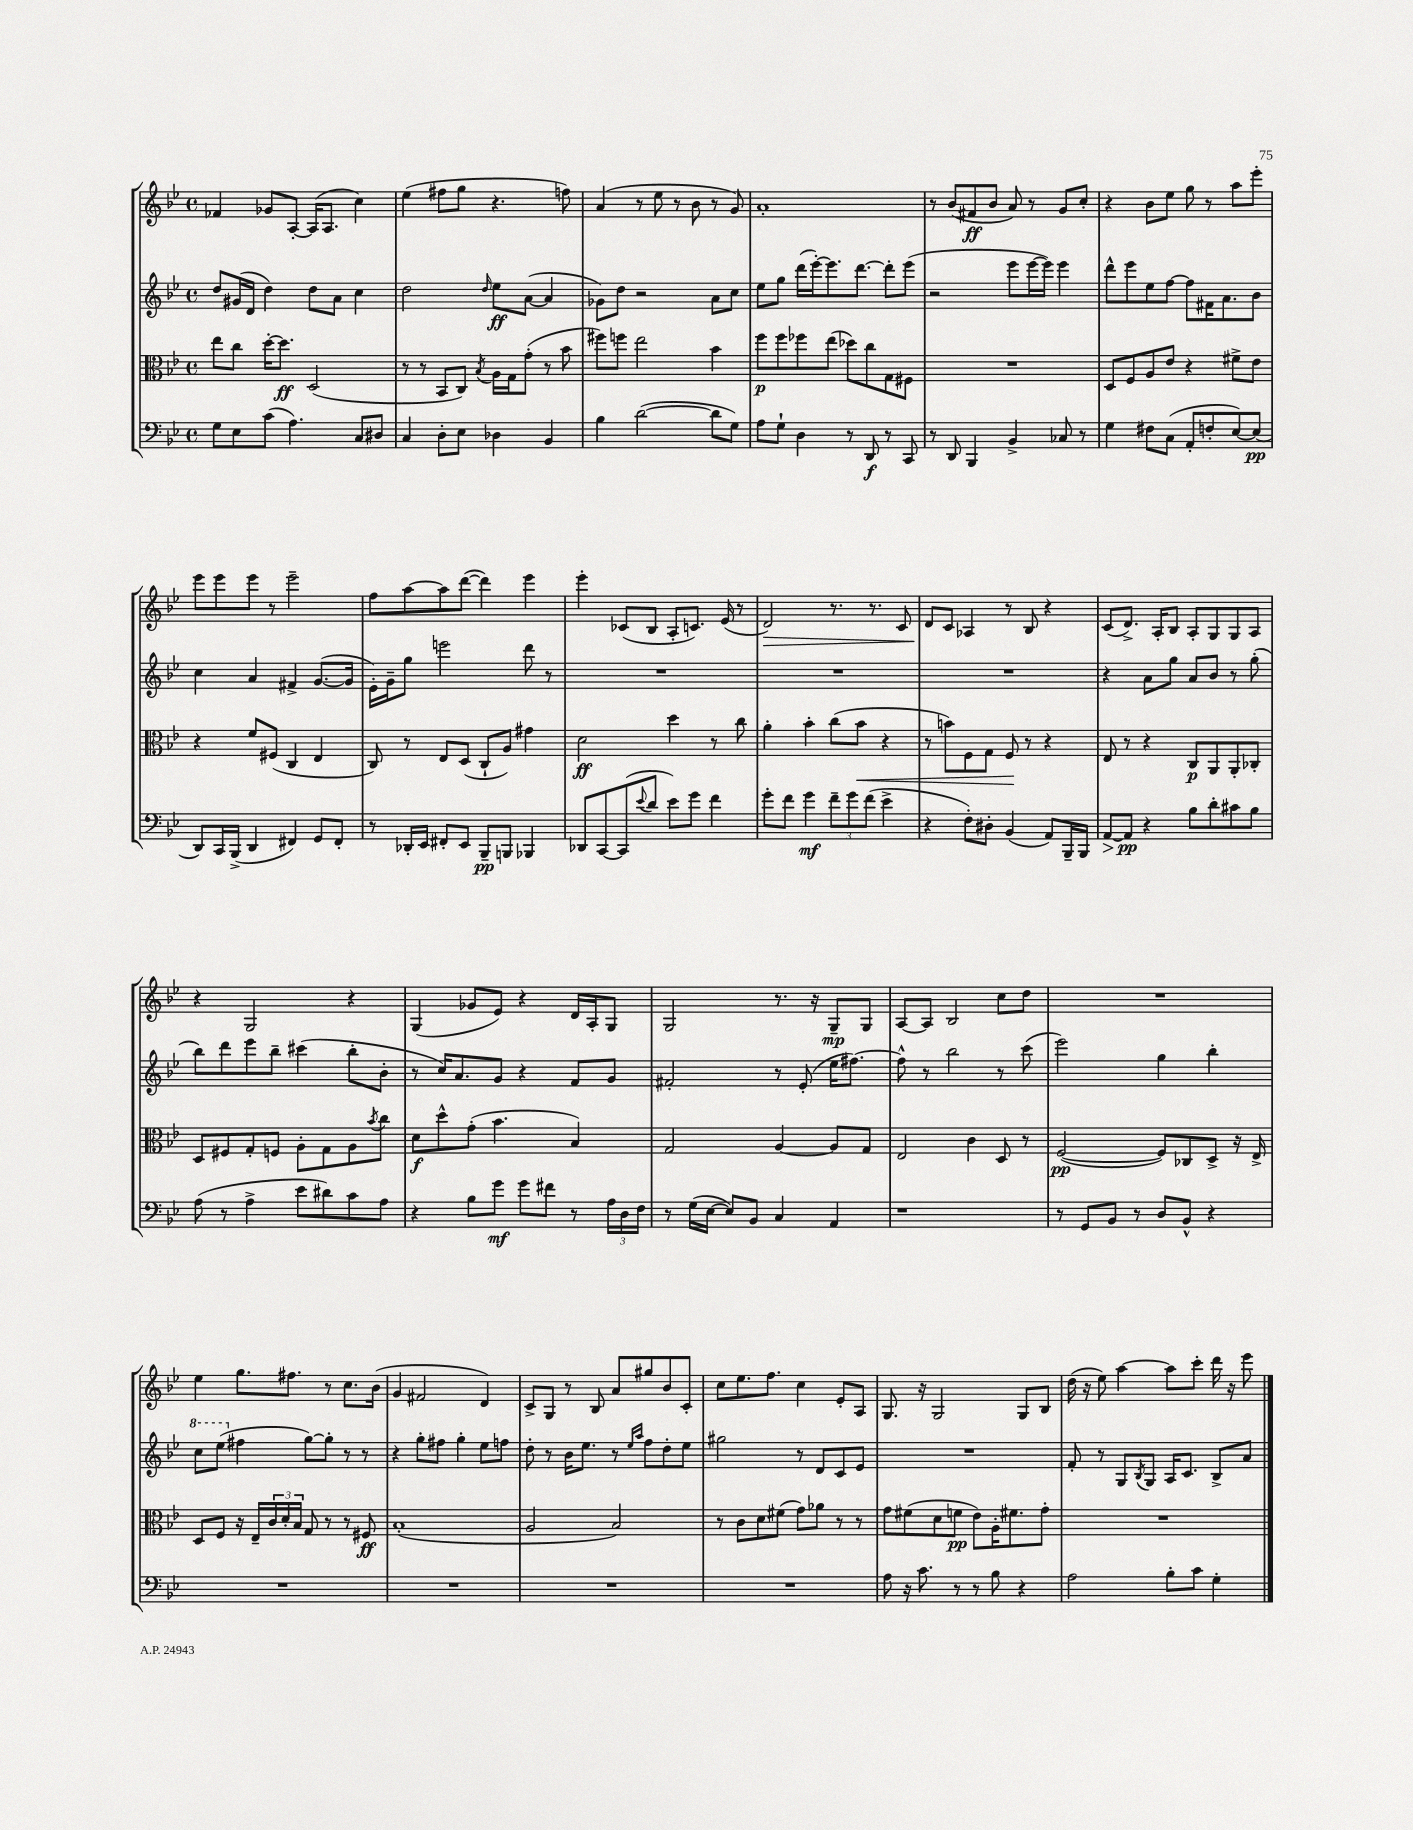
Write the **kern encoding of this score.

**kern	**kern	**kern	**kern
*staff4	*staff3	*staff2	*staff1
*clefF4	*clefC3	*clefG2	*clefG2
*k[b-e-]	*k[b-e-]	*k[b-e-]	*k[b-e-]
*M4/4	*M4/4	*M4/4	*M4/4
*met(c)	*met(c)	*met(c)	*met(c)
8G	8ee-	8dd	4f-
8E-	8cc	(16g#	.
.	.	16d	.
(8c	[16dd'	4dd)	8g-
.	8.dd]	.	.
4.A)	.	.	[8A'
.	(2D	8dd	(16A]
.	.	.	8.A
.	.	8a	.
8C	.	4cc	4cc)
8D#	.	.	.
=	=	=	=
4C	8r	2dd	(4ee-
.	8r	.	.
8D'	8BB-	.	8ff#
8E-	8C)	.	8gg
.	8qB-	16qqdd	.
4D-	16A	8ee-	4.r
.	16G	.	.
.	(8g'	([8a	.
4BB-	8r	4a]	.
.	8b-	.	8ff)
=	=	=	=
4B-	8ff#)	8g-)	(4a
.	8ff	8dd	.
([2d	2ee-	2r	8r
.	.	.	8ee-
.	.	.	8r
.	.	.	8b-
8d]	4b-	8a	8r
8G)	.	8cc	8g)
=	=	=	=
8A	8ff	8ee-	1a'
8G`	8ff	8gg	.
4D	8ff-	(16ddd	.
.	.	[16eee-')	.
.	(8ee-	8.eee-]	.
8r	8dd-)	.	.
.	.	[8.ddd	.
8DD	8cc	.	.
8r	8G	8ddd']	.
8CC	8F#	(8eee-	.
=	=	=	=
8r	1r	2r	8r
8DD	.	.	(8b-
4BBB-	.	.	8f#
.	.	.	8b-
4BB-^	.	8eee-	8a)
.	.	[16eee-	8r
.	.	16eee-])	.
8C-	.	4eee-	8g
8r	.	.	8cc'
=	=	=	=
4G	8D	8ddd^^	4r
.	8F	8eee-	.
8F#	8A	8ee-	8b-
(8C	8e-	[8ff	8ee-
8AA'	4r	8ff]	8gg
8F'	.	16f#	8r
.	.	8.a	.
[8E-)	8f#^	.	8aa
(8E-]	8e-	8b-	8eee-'
=	=	=	=
8DD)	4r	4cc	8eee-
16CC	.	.	8eee-
(16BBB-^	.	.	.
4DD	8f	4a	8eee-
.	(8F#	.	8r
4FF#)	4C	4f#^	2eee-~
8GG	4E-	([8.g	.
8FF#'	.	.	.
.	.	16g]	.
=	=	=	=
8r	8C)	16e-')	8ff
.	.	16g~	.
16DD-'	8r	8gg	[8aa
16EE-	.	.	.
8FF#'	8E-	2eee	8aa]
8EE-	(8D	.	([8ddd
8BBB-~	8C`	.	4ddd])
8BBB	8A)	.	.
4BBB-	4g#	8ddd	4eee-
.	.	8r	.
=	=	=	=
8DD-	2d	1r	4eee-'
[8CC	.	.	.
(8CC]	.	.	(8c-
8qqe-	.	.	.
8d	.	.	8B-
8e-)	4dd	.	8A'
8g	.	.	8.c)
4f	8r	.	.
.	.	.	(16e-
.	8cc	.	8r
=	=	=	=
8g'	4a'	1r	2d)
8f	.	.	.
4g	4b-'	.	.
12f~	(8cc	.	8.r
12g	.	.	.
.	8b-	.	.
(12f	.	.	.
.	.	.	8.r
4e-^	4r	.	.
.	.	.	8c
=	=	=	=
4r	8r	1r	8d
.	8b)	.	8c
8F')	8F	.	4A-
8D#'	8G	.	.
(4BB-	8F	.	8r
.	8r	.	8B-
8AA)	4r	.	4r
16BBB-~	.	.	.
16BBB-	.	.	.
=	=	=	=
[8AA	8E-	4r	(8c
8AA]	8r	.	8.d^)
4r	4r	8a	.
.	.	.	16A'
.	.	8gg	8B-
8B-	8C	8a	8A'
8d'	8AA	8b-	8G
8c#	8AA'	8r	8G
8B-	8C-'	(8gg'	8A
=	=	=	=
(8A	8D	8bb-)	4r
8r	8F#	8ddd	.
4A^	8G'	8eee-	2G
.	8F	8bb-~	.
8e-	8A'	(4ccc#	.
8d#)	8G	.	.
8c	8A	8bb-'	4r
.	8qb-	.	.
8A	8cc	8b-'	.
=	=	=	=
4r	8d	8r	(4G
.	8dd^^	16cc)	.
.	.	8.a	.
8B-	(8g'	.	8g-
8g	4.b-	8g	8e-)
8g	.	4r	4r
8f#	.	.	.
8r	4B-)	8f	16d
.	.	.	16A'
24A	.	8g	8G
24D	.	.	.
24F	.	.	.
=	=	=	=
8r	2G	2f#'	2G
(16G	.	.	.
[16E-	.	.	.
8E-])	.	.	.
8BB-	.	.	.
4C	[4A	8r	8.r
.	.	(8e-'	.
.	.	.	16r
4AA	8A]	16ee-	8G~
.	.	[8.ff#)	.
.	8G	.	8G
=	=	=	=
1r	2E-	8ff#^^]	[8A
.	.	8r	8A]
.	.	2bb-	2B-
.	4c	.	.
.	8D	8r	8cc
.	8r	(8ccc	8dd
=	=	=	=
8r	([2F	2eee-)	1r
8GG	.	.	.
8BB-	.	.	.
8r	.	.	.
8D	8F])	4gg	.
8BB-^^	8C-	.	.
4r	8D^	4bb-'	.
.	16r	.	.
.	16E-^	.	.
=	=	=	=
1r	8D	8ccc	4ee-
.	8F	(8eee-	.
.	16r	4ff#	8.gg
.	16E-~	.	.
.	24c	.	.
.	24d'	.	.
.	.	.	8.ff#
.	24B-	.	.
.	8G	[8gg)	.
.	8r	8gg']	8r
.	8r	8r	8.cc
.	8F#	8r	.
.	.	.	(16b-
=	=	=	=
1r	(1B-'	4r	4g
.	.	8gg'	2f#
.	.	8ff#	.
.	.	4gg'	.
.	.	8ee-	4d)
.	.	8ff	.
=	=	=	=
1r	2A	8dd'	8c^
.	.	8r	8G
.	.	16b-	8r
.	.	8.ee-	.
.	.	.	8B-
.	2B-)	8r	8a
.	.	16qqee-	.
.	.	16qqaa	.
.	.	8ff	8gg#
.	.	8dd'	8b-
.	.	8ee-	8c'
=	=	=	=
1r	8r	2gg#	8cc
.	8c	.	8.ee-
.	8d	.	.
.	.	.	8.ff
.	(8f#	.	.
.	8g)	8r	4cc
.	8a-	8d	.
.	8r	8c	8e-'
.	8r	8e-	8A
=	=	=	=
8A	8g	1r	8.G
16r	(8f#	.	.
8.c	.	.	16r
.	8d	.	2G
8r	8f	.	.
8r	8e-)	.	.
8B-	16A'	.	.
.	8.f#	.	.
4r	.	.	8G
.	8g'	.	8B-
=	=	=	=
2A	1r	8f'	(16dd
.	.	.	16r
.	.	8r	8ee-)
.	.	8G	[4aa
.	.	8qB-	.
.	.	8G	.
8B-'	.	16A	8aa]
.	.	8.c	.
8c	.	.	8ccc'
4G'	.	8B-^	16ddd
.	.	.	16r
.	.	8a	8eee-
==	==	==	==
*-	*-	*-	*-
